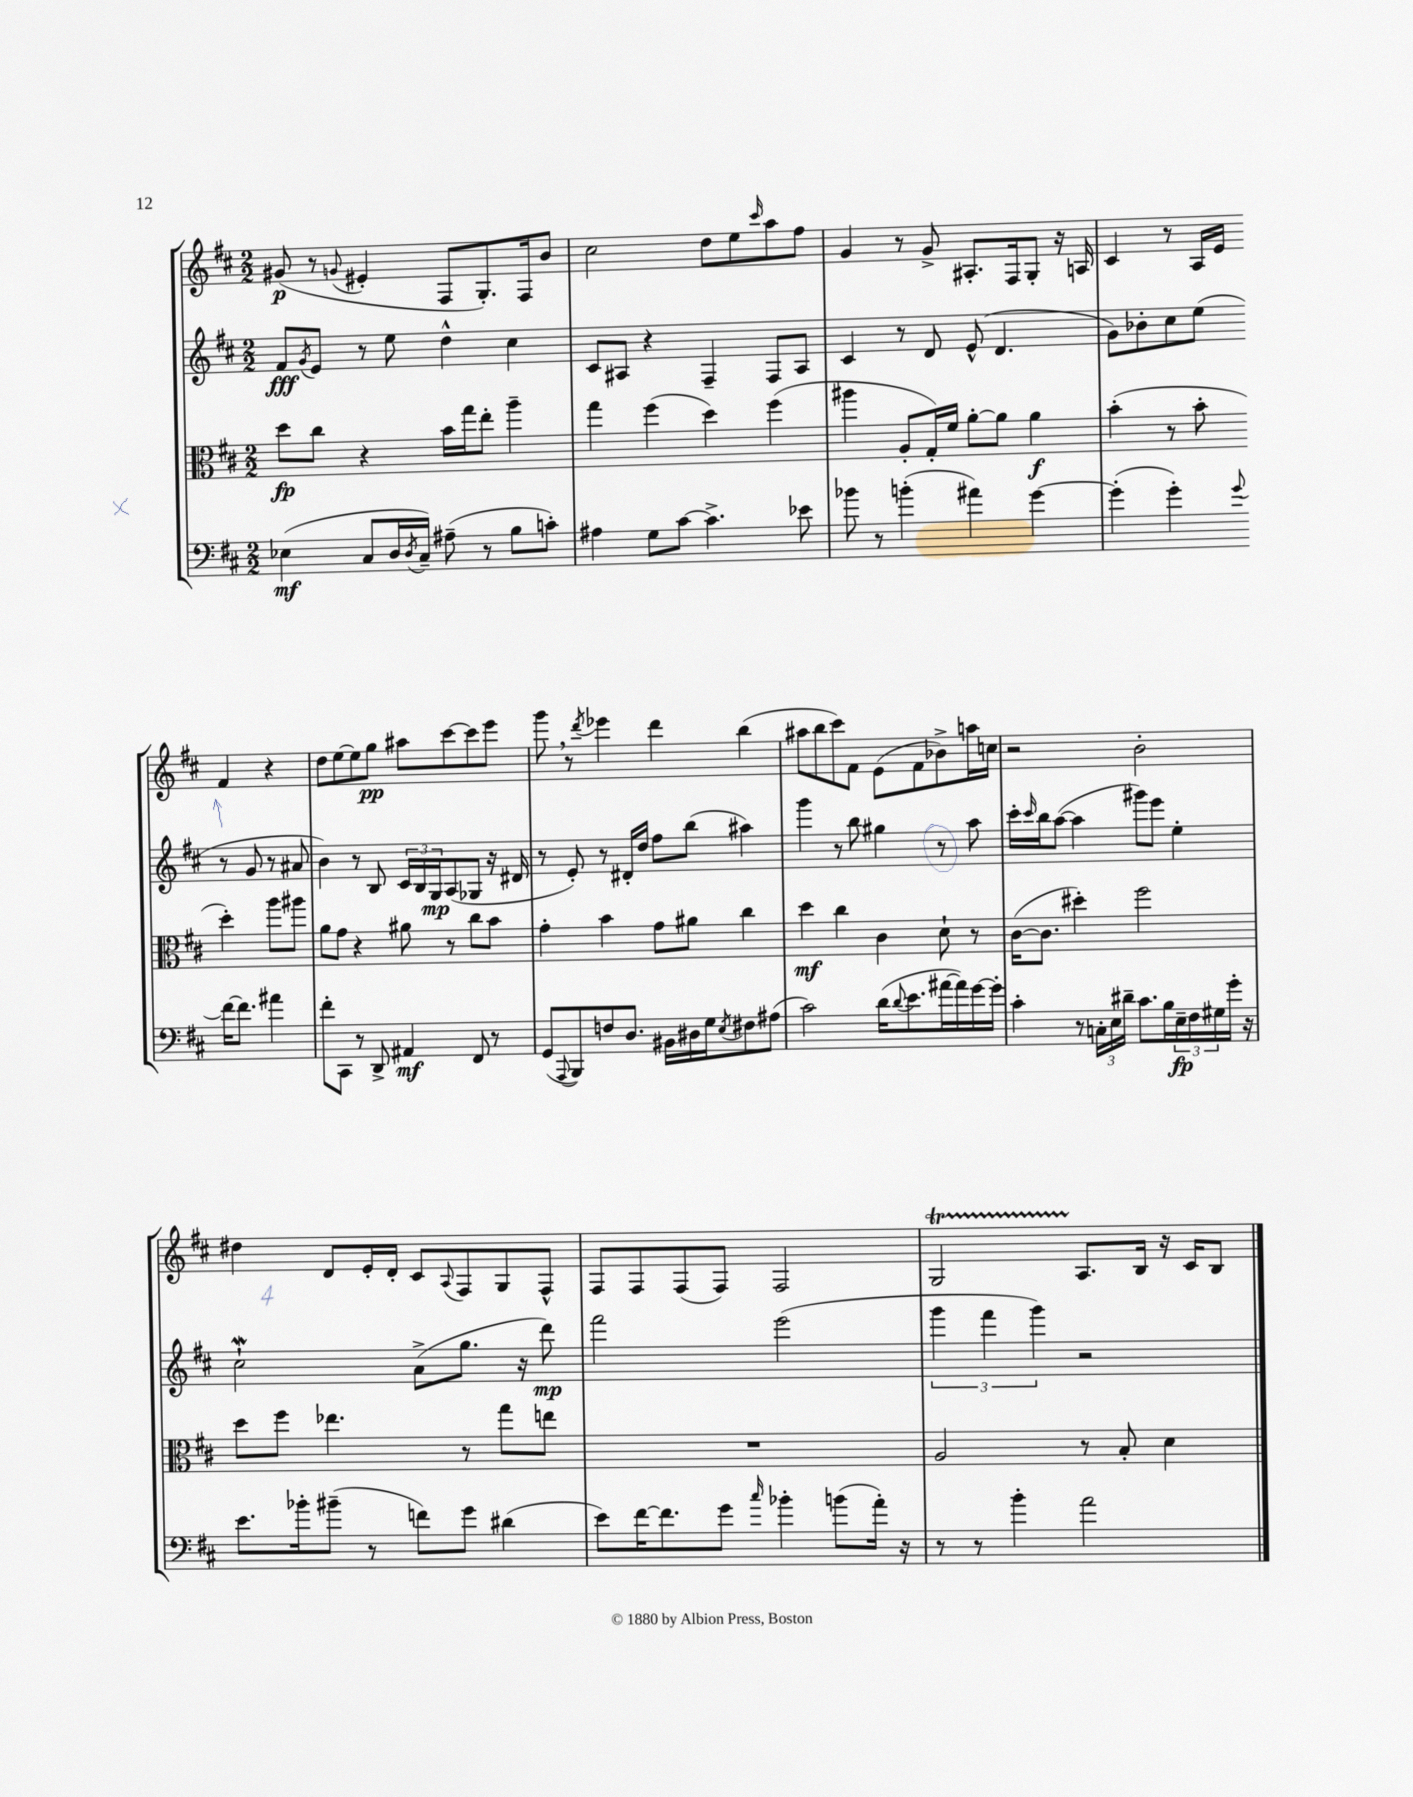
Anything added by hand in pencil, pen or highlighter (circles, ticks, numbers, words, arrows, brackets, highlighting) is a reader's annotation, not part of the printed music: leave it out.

**kern	**dynam	**kern	**dynam	**kern	**dynam	**kern	**dynam
*part4	*part4	*part3	*part3	*part2	*part2	*part1	*part1
*staff4	*staff4	*staff3	*staff3	*staff2	*staff2	*staff1	*staff1
*clefF4	*	*clefC3	*	*clefG2	*	*clefG2	*
*k[f#c#]	*	*k[f#c#]	*	*k[f#c#]	*	*k[f#c#]	*
*M2/2	*	*M2/2	*	*M2/2	*	*M2/2	*
=1	=1	=1	=1	=1	=1	=1	=1
(4E-X\	mf	8dd\L	fp	8f#/L	fff	(8g#X/	p
.	.	.	.	8qg/	.	.	.
.	.	8cc#\J	.	8e/J	.	8r	.
.	.	.	.	.	.	8qqgn/	.
8C#/L	.	4r	.	8r	.	4e#X'/	.
16D/L	.	.	.	8ee\	.	.	.
8qD/	.	.	.	.	.	.	.
16C#~/JJ)	.	.	.	.	.	.	.
(8A#X~\	.	16b\LL	.	4dd^^\	.	8F#/L	.
.	.	16gg\J	.	.	.	.	.
8r	.	8ee'\J	.	.	.	8.G'/)	.
8B\L	.	4aa~\	.	4cc#\	.	.	.
.	.	.	.	.	.	16F#/k	.
8cn'\J)	.	.	.	.	.	8b/J	.
=2	=2	=2	=2	=2	=2	=2	=2
4A#X\	.	4gg\	.	8c#/L	.	2cc#\	.
.	.	.	.	8A#X/J	.	.	.
8G\L	.	(4ff#\	.	4r	.	.	.
[8c#\J	.	.	.	.	.	.	.
4.c#^\]	.	4dd\)	.	4F#~/	.	8dd\L	.
.	.	.	.	.	.	8ee\	.
.	.	.	.	.	.	16qqccc#/	.
.	.	(4ff#\	.	8F#/L	.	8aa\	.
8e-X\	.	.	.	8A#/J	.	8ff#\J	.
=3	=3	=3	=3	=3	=3	=3	=3
8b-X\	.	4aa#X\	.	4c#/	.	4g/	.
8r	.	.	.	.	.	.	.
(4bn'\	.	8A'/L	.	8r	.	8r	.
.	.	16G'/L)	.	8d/	.	8g^/	.
.	.	16f#/JJ	.	.	.	.	.
4a#X\)	.	[8a'\L	.	(8e^^/	.	8.A#X'/L	.
.	.	8a\J]	.	4.d/	.	.	.
.	.	.	.	.	.	16F#/k	.
[4g\	.	4a\	f	.	.	8G'/J	.
.	.	.	.	.	.	16r	.
.	.	.	.	.	.	16An/	.
=4	=4	=4	=4	=4	=4	=4	=4
(4g'\]	.	(4b'\	.	8g\L)	.	4c#/	.
.	.	.	.	8b-X'\	.	.	.
4g'\)	.	8r	.	8cc#\	.	8r	.
.	.	8b'\	.	(8ee\J	.	16A/LL	.
.	.	.	.	.	.	16e/JJ	.
8qqg/	.	.	.	.	.	.	.
[16f#\KL	.	4dd'\)	.	8r	.	4f#/	.
8.f#\J]	.	.	.	.	.	.	.
.	.	.	.	8g/	.	.	.
4a#X\	.	8aa\L	.	8r	.	4r	.
.	.	8aa#X\J	.	8a#X/	.	.	.
!!LO:LB:g=z
=5	=5	=5	=5	=5	=5	=5	=5
8f#'\L	.	8a\L	.	4b\)	.	8dd\L	.
8CC#\J	.	8g\J	.	.	.	[8ee\	.
8r	.	4r	.	8r	.	8ee\]	.
8DD^/	.	.	.	8B/	.	8gg\J	pp
4AA#X/	mf	8a#X\	.	24c#/LL	.	8aa#X\L	.
.	.	.	.	24B/	.	.	.
.	.	.	.	24G/J	mp	.	.
.	.	8r	.	(8A/	.	[8ccc#\	.
8FF#/	.	8cc#\L	.	8G-X/J	.	8ccc#\]	.
8r	.	8b\J	.	16r	.	8eee\J	.
.	.	.	.	16d#X/	.	.	.
=6	=6	=6	=6	=6	=6	=6	=6
(8GG/L	.	4g'\	.	8r	.	8ggg,\	.
8qqAAA/	.	.	.	.	.	.	.
8BBB/)	.	.	.	8e'/)	.	8r	.
.	.	.	.	.	.	8qddd/	.
8Fn/	.	4b\	.	8r	.	4eee-X\	.
8.D/J	.	.	.	16d#X'/LL	.	.	.
.	.	.	.	16dd/JJ	.	.	.
.	.	8g\L	.	8ff#\L	.	4ddd\	.
16BB#X\LL	.	.	.	.	.	.	.
16D#X\	.	8a#X\J	.	(8bb\J	.	.	.
16G\J	.	.	.	.	.	.	.
8qE/	.	.	.	.	.	.	.
8F#X\	.	4cc#\	.	4aa#X\)	.	(4bb\	.
(8A#X\J	.	.	.	.	.	.	.
=7	=7	=7	=7	=7	=7	=7	=7
2c#\)	.	4dd\	mf	4ggg\	.	8aa#X\L	.
.	.	.	.	.	.	8bb\	.
.	.	4cc#\	.	8r	.	8ccc#\)	.
.	.	.	.	8bb\	.	8f#\J	.
(16d\KL	.	4c#\	.	4gg#X\	.	(8e\L	.
8qqd/	.	.	.	.	.	.	.
8.e\	.	.	.	.	.	.	.
.	.	.	.	.	.	8f#\	.
[16a#X\L	.	8d`\	.	8r	.	8b-X^\)	.
16a#\])	.	.	.	.	.	.	.
[16g\	.	8r	.	8aa\	.	16aan\L	.
16g'\JJ]	.	.	.	.	.	16ccn\JJ	.
=8	=8	=8	=8	=8	=8	=8	=8
4c#'\	.	([16c#\KL	.	16ccc#'\LL	.	2r	.
.	.	.	.	16qqccc#/	.	.	.
.	.	8.c#\J]	.	16bb\J	.	.	.
.	.	.	.	([8aa\J	.	.	.
8r	.	4dd#X'\)	.	4aa\]	.	.	.
24Cn'\LL	.	.	.	.	.	.	.
24E\	.	.	.	.	.	.	.
24d#X~\JJ	.	.	.	.	.	.	.
8.c#\L	.	2ff#\	.	8ggg#X\L)	.	2b'\	.
.	.	.	.	8eee\J	.	.	.
16B\L	.	.	.	.	.	.	.
24E~\	fp	.	.	4ee'\	.	.	.
24F#\	.	.	.	.	.	.	.
24G#X\	.	.	.	.	.	.	.
16g'\JJ	.	.	.	.	.	.	.
16r	.	.	.	.	.	.	.
!!LO:LB:g=z
=9	=9	=9	=9	=9	=9	=9	=9
8.e\L	.	8dd\L	.	2cc#W`\	.	4dd#X\	.
.	.	8ff#\J	.	.	.	.	.
16b-X'\k	.	.	.	.	.	.	.
(8b#X~\J	.	4.ee-X\	.	.	.	8d/L	.
8r	.	.	.	.	.	16e'/L	.
.	.	.	.	.	.	16d'/JJ	.
8fn\L)	.	.	.	(8a^\L	.	8c#/L	.
.	.	.	.	.	.	8qqA/	.
8g\J	.	8r	.	8.gg\J	.	8F#/	.
(4d#X\	.	8gg\L	.	.	.	8G/	.
.	.	.	.	16r	.	.	.
.	.	8een\J	.	8ddd\)	mp	8F#^^/J	.
=10	=10	=10	=10	=10	=10	=10	=10
8e\L)	.	1r	.	2fff#\	.	8F#/L	.
[16f#\K	.	.	.	.	.	8F#/	.
8.f#\]	.	.	.	.	.	.	.
.	.	.	.	.	.	(8F#/	.
8g\J	.	.	.	.	.	8F#/J)	.
16qqcc#/	.	.	.	.	.	.	.
4b-X'\	.	.	.	(2eee\	.	2F#/	.
(8bn\L	.	.	.	.	.	.	.
16a'\Jk)	.	.	.	.	.	.	.
16r	.	.	.	.	.	.	.
=11	=11	=11	=11	=11	=11	=11	=11
8r	.	2A/	.	6ggg\	.	2GT/	.
8r	.	.	.	.	.	.	.
.	.	.	.	6fff#\	.	.	.
4b'\	.	.	.	.	.	.	.
.	.	.	.	6ggg\)	.	.	.
2a\	.	8r	.	2r	.	8.A/L	.
.	.	8B'/	.	.	.	.	.
.	.	.	.	.	.	16B/Jk	.
.	.	4d\	.	.	.	16r	.
.	.	.	.	.	.	16c#/KL	.
.	.	.	.	.	.	8B/J	.
==	==	==	==	==	==	==	==
*-	*-	*-	*-	*-	*-	*-	*-
